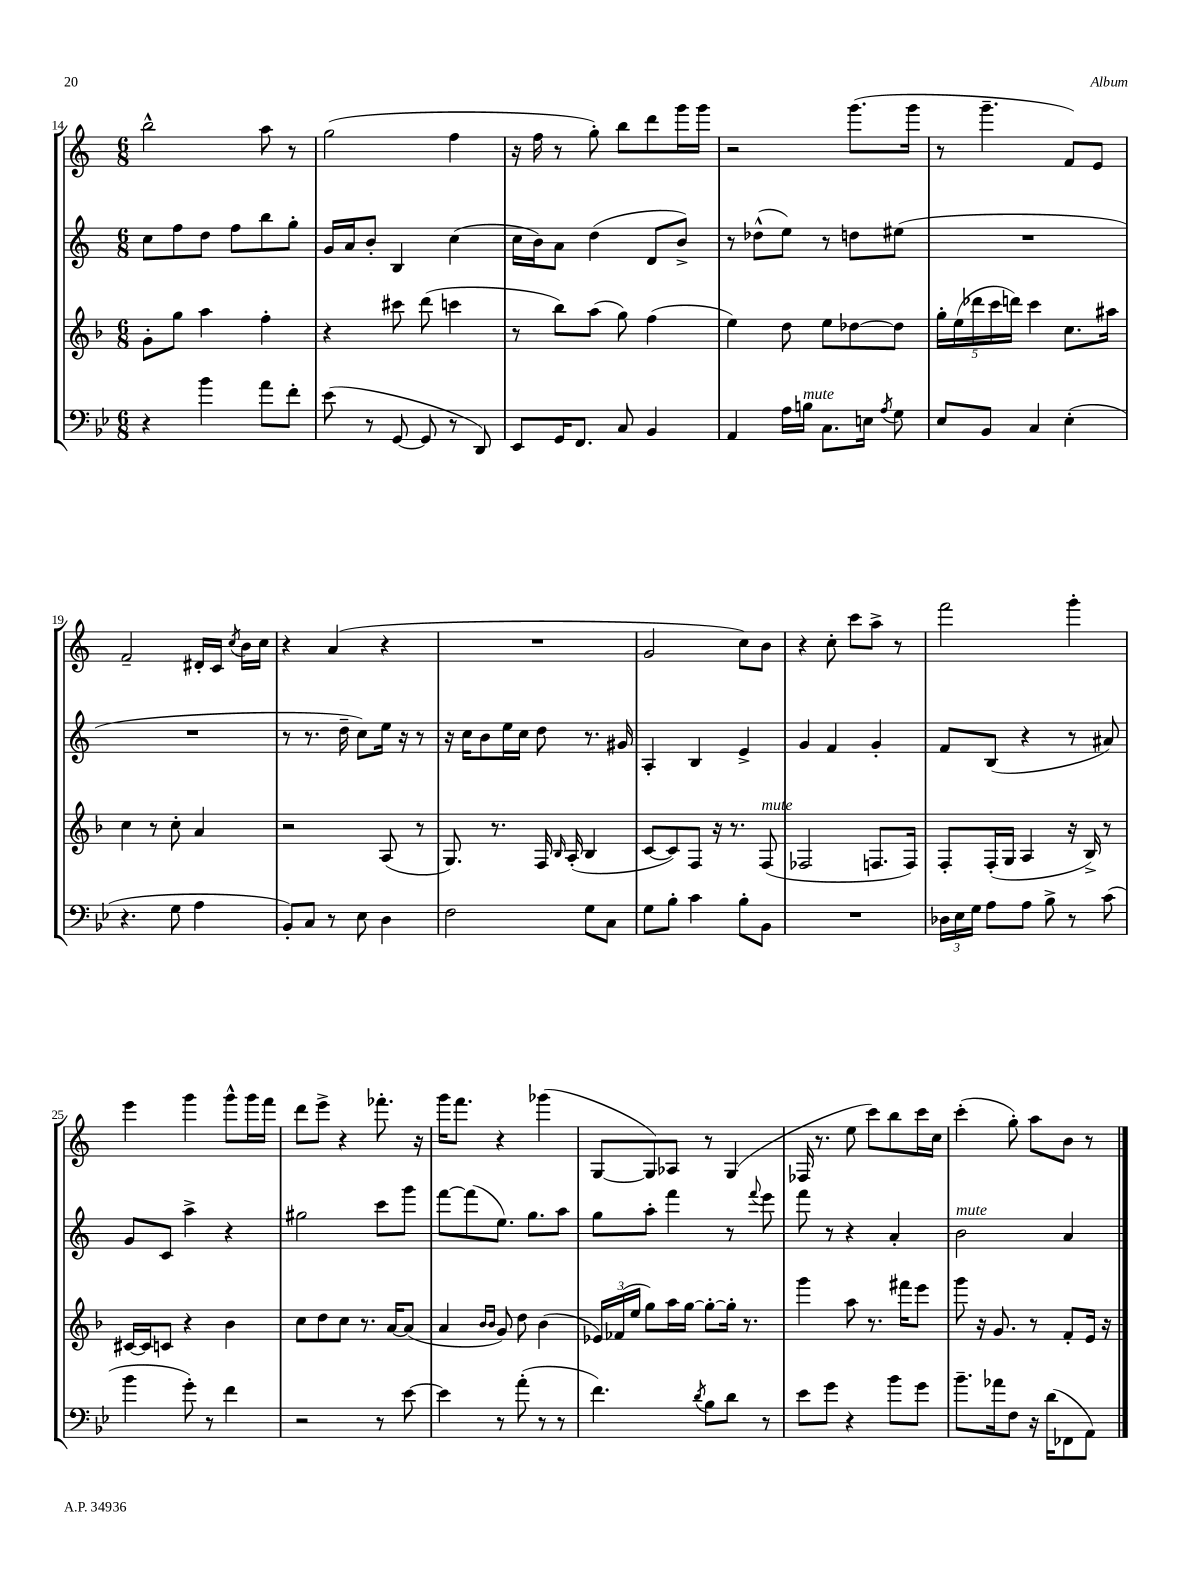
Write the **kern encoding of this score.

**kern	**kern	**kern	**kern
*staff4	*staff3	*staff2	*staff1
*clefF4	*clefG2	*clefG2	*clefG2
*k[b-e-]	*k[b-]	*k[]	*k[]
*M6/8	*M6/8	*M6/8	*M6/8
4r	8g'\L	8cc\L	2bb^^\
.	8gg\J	8ff\	.
4b-\	4aa\	8dd\J	.
.	.	8ff\L	.
8a\L	4ff'\	8bb\	8aa\
8f'\J	.	8gg'\J	8r
=	=	=	=
(8e-\	4r	16g/LL	(2gg\
.	.	16a/J	.
8r	.	8b'/J	.
[8GG/	8ccc#\	4B/	.
8GG/]	(8ddd\	.	.
8r	4ccc\	(4cc\	4ff\
8DD/)	.	.	.
=	=	=	=
8EE-/L	8r	16cc\LL	16r
.	.	16b\J)	16ff\
16GG/K	8bb-\L)	8a\J	8r
8.FF/J	.	.	.
.	(8aa\J	(4dd\	8gg'\)
8C/	8gg\)	.	8bb\L
4BB-/	(4ff\	8d/L	8ddd\
.	.	8b^/J)	16ggg\L
.	.	.	16ggg\JJ
=	=	=	=
4AA/	4ee\)	8r	2r
.	.	(8dd-^^\L	.
16A\LL	8dd\	8ee\J)	.
16B\JJ	.	.	.
8.C\L	8ee\L	8r	.
.	[8dd-\	8dd\L	(8.ggg\L
16E\Jk	.	.	.
8qA/	.	.	.
8G\	8dd-\]J	(8ee#\J	.
.	.	.	16ggg\Jk
=	=	=	=
8E-/L	20gg'\LL	2.r	8r
.	(20ee\	.	.
.	20ddd-\	.	.
8BB-/J	.	.	4.ggg~\
.	20ccc\	.	.
.	20ddd\JJ)	.	.
4C/	4ccc\	.	.
(4E-'\	8.cc\L	.	8f/L)
.	.	.	8e/J
.	16aa#\Jk	.	.
=	=	=	=
4.r	4cc\	2.r	2f~/
.	8r	.	.
8G\	8cc'\	.	.
4A\	4a/	.	16d#'/LL
.	.	.	16c/JJ
.	.	.	8qcc/
.	.	.	16b\LL
.	.	.	16cc\JJ
=	=	=	=
8BB-'/L)	2r	8r	4r
8C/J	.	8.r	.
8r	.	.	(4a/
.	.	16dd~\	.
8E-\	.	8cc\L)	.
4D\	(8A/	16ee\Jk	4r
.	.	16r	.
.	8r	8r	.
=	=	=	=
2F\	8.G/)	16r	2.r
.	.	16cc\LK	.
.	.	8b\	.
.	8.r	.	.
.	.	16ee\L	.
.	.	16cc\JJ	.
.	16F/	8dd\	.
.	16qqB-/	.	.
.	(16A'/	.	.
8G\L	4B-/	8.r	.
8C\J	.	.	.
.	.	16g#/	.
=	=	=	=
8G\L	[8c/L	4A'/	2g/
8B-'\J	8c/])	.	.
4c\	8F/J	4B/	.
.	16r	.	.
.	8.r	.	.
8B-'\L	.	4e^/	8cc\L)
8BB-\J	(8F/	.	8b\J
=	=	=	=
2.r	2F-/	4g/	4r
.	.	4f/	8cc'\
.	.	.	8ccc\L
.	8.F/L	4g'/	8aa^\J
.	.	.	8r
.	16F/Jk)	.	.
=	=	=	=
24D-\LL	8F'/L	8f/L	2fff\
24E-\	.	.	.
24G\JJ	.	.	.
8A\L	(16F'/L	(8B/J	.
.	16G/JJ	.	.
8A\J	4A/	4r	.
8B-^\	.	.	.
8r	16r	8r	4ggg'\
.	16B-^/)	.	.
(8c\	8r	8a#/)	.
=	=	=	=
4b-\	[16c#/LL	8g/L	4eee\
.	16c#/]J	.	.
.	8c/J	8c/J	.
8g'\)	4r	4aa^\	4ggg\
8r	.	.	.
4f\	4b-\	4r	8ggg^^\L
.	.	.	16ggg\L
.	.	.	16fff\JJ
=	=	=	=
2r	8cc\L	2gg#\	8ddd\L
.	8dd\	.	8eee^\J
.	8cc\J	.	4r
.	8.r	.	.
8r	.	8ccc\L	8.fff-'\
.	[16a/LK	.	.
[8e-\	(8a/]J	8ggg\J	.
.	.	.	16r
=	=	=	=
4e-\]	4a/	[8fff\L	16ggg\LK
.	.	.	8.fff\J
.	.	(8fff\]	.
.	16qqb-/LL	.	.
.	16qqb-/JJ	.	.
8r	8g/)	8.ee\J)	4r
(8a'\	8dd\	.	.
.	.	8.gg\L	.
8r	(4b-\	.	(4ggg-\
8r	.	8aa\J	.
=	=	=	=
4.f\)	24e-/LL)	8gg\L	[8G/L
.	(24f-/	.	.
.	24ee/JJ	.	.
.	8gg\L)	8aa'\J	8G/])
.	16aa\L	4fff\	8A-/J
.	[16gg\JJ	.	.
8qd/	.	.	.
8B-\L	8gg'\_L	.	8r
8d\J	16gg'\]Jk	8r	(4G/
.	8.r	.	.
.	.	8qqfff/	.
8r	.	8eee\	.
=	=	=	=
8e-\L	4ggg\	8fff\	16F-/
.	.	.	8.r
8g\J	.	8r	.
4r	8aa\	4r	8ee\
.	8.r	.	8ccc\L)
8b-\L	.	4a'/	8bb\
.	16fff#\LK	.	.
8g\J	8eee\J	.	16ccc\L
.	.	.	16cc\JJ
=	=	=	=
8.b-~\L	8ggg\	2b\	(4ccc'\
.	16r	.	.
16a-\k	8.g/	.	.
8F\J	.	.	8gg'\)
16r	8r	.	8aa\L
(16d\LK	.	.	.
8FF-\	8f'/L	4a/	8b\J
8AA\J)	16e/Jk	.	8r
.	16r	.	.
==	==	==	==
*-	*-	*-	*-
